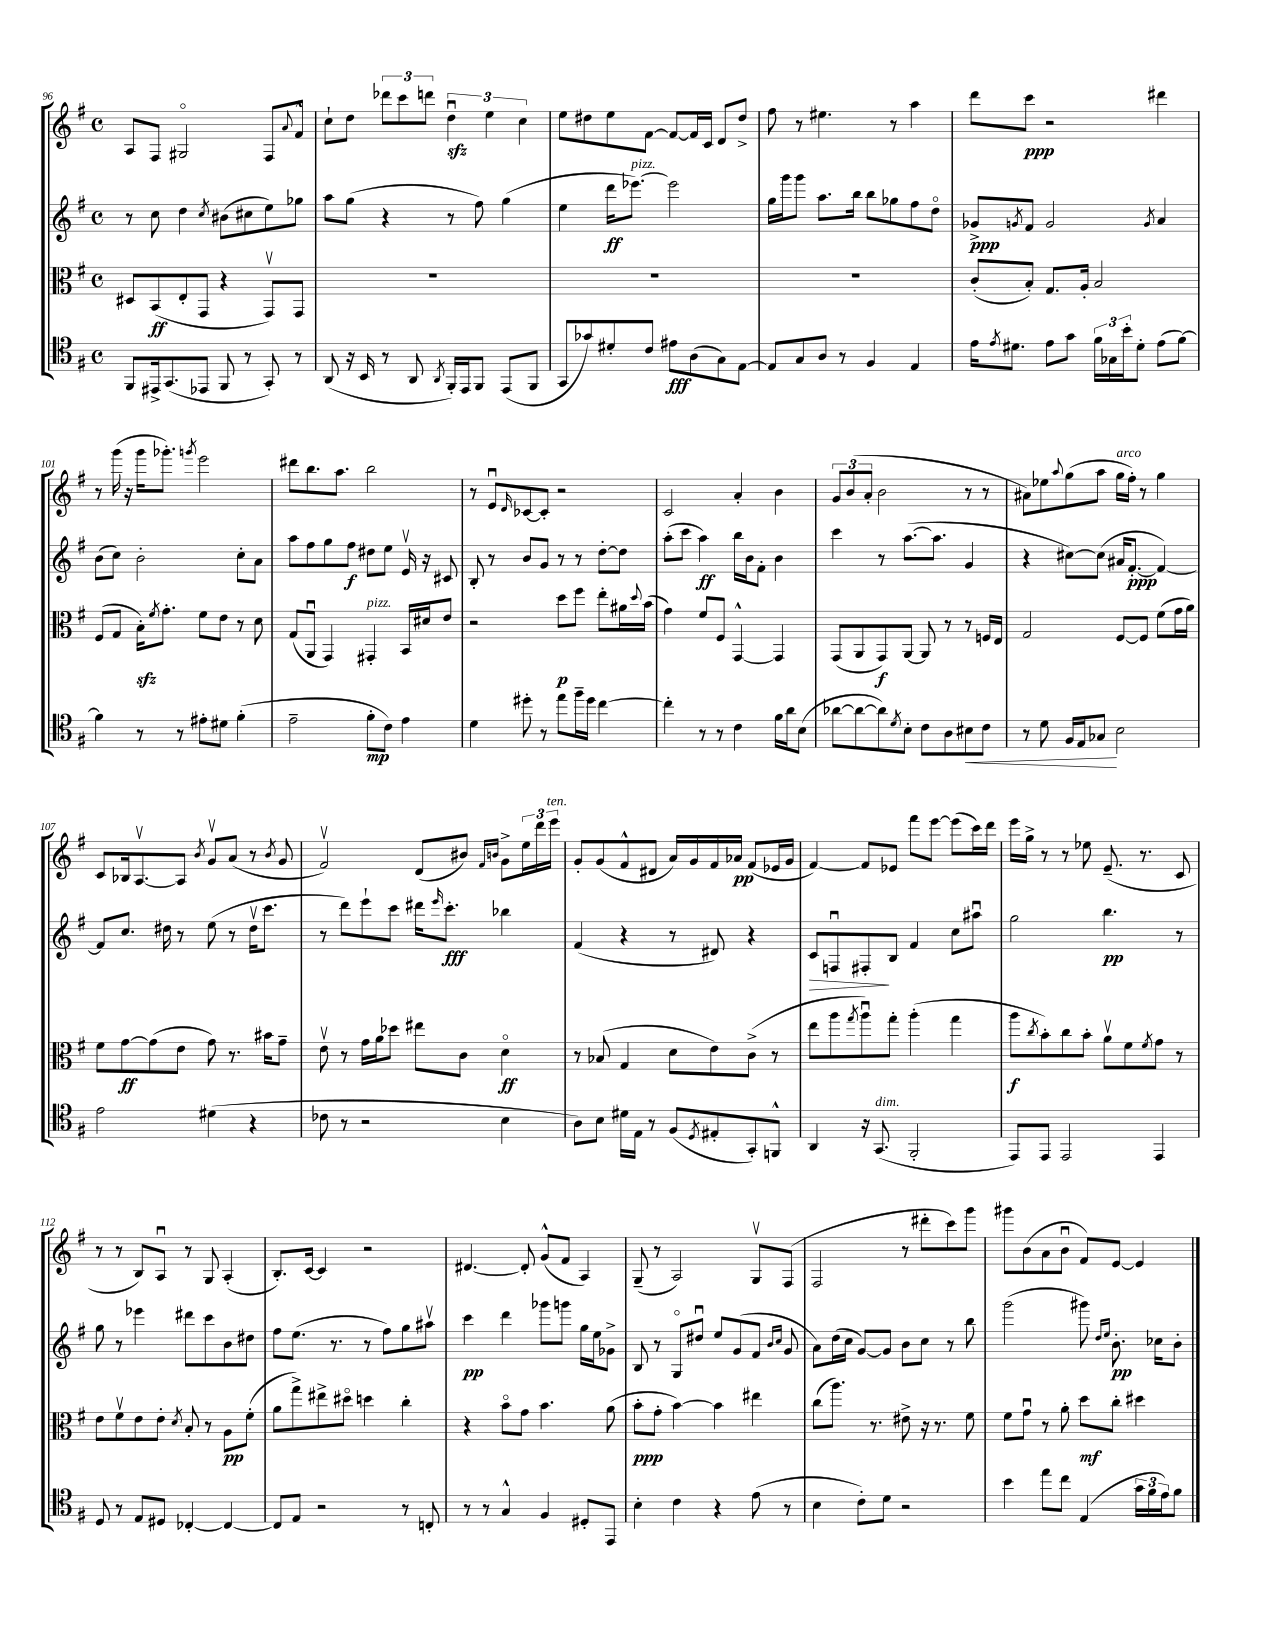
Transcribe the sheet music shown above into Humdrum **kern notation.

**kern	**kern	**kern	**kern
*staff4	*staff3	*staff2	*staff1
*clefC4	*clefC3	*clefG2	*clefG2
*k[f#]	*k[f#]	*k[f#]	*k[f#]
*M4/4	*M4/4	*M4/4	*M4/4
*met(c)	*met(c)	*met(c)	*met(c)
8FF#	8D#	8r	8A
16EE#^	(8BB	8cc	8F#
(8.GG	.	.	.
.	8E'	4dd	2G#o
8EE-	8GG	.	.
.	.	8qcc	.
8FF#	4r	(8b#	.
8r	.	8cc#	.
8GG')	8GGv)	8ee)	8F#
.	.	.	8qqa
8r	8GG	8gg-	8f#^^
=	=	=	=
(8AA	1r	8aa	8cc`
16r	.	(8gg	8dd
16BB	.	.	.
8r	.	4r	12ddd-
.	.	.	12ccc
8AA	.	.	.
.	.	.	12ddd
8qAA	.	.	.
16FF#')	.	8r	6ddu
16EE	.	.	.
8FF#	.	8ff#)	.
.	.	.	6ee
(8EE	.	(4gg	.
.	.	.	6cc
8FF#	.	.	.
=	=	=	=
8GG	1r	4ee	8ee
8g-)	.	.	8dd#
8d#'	.	16ddd	8ee
.	.	[8.eee-)	.
8c	.	.	[8f#
8e#	.	2eee-]	8f#_
(8A	.	.	16f#]
.	.	.	16c
8G)	.	.	8d
[8E	.	.	8dd#^
=	=	=	=
8E]	1r	16gg	8ff#
.	.	16ggg	.
8G	.	8ggg	8r
8A	.	8.aa	4.ee#
8r	.	.	.
.	.	16bb	.
4F#	.	8bb	.
.	.	8gg-	8r
4E	.	8ff#	4aa
.	.	8ddo	.
=	=	=	=
16e	(8c'	8g-^	8ddd
8qe	.	.	.
8.d#	.	.	.
.	.	8qg	.
.	8B')	8f#	8ccc
8e	8.G	2g	2r
8g	.	.	.
.	16A'	.	.
24f#	2B	.	.
24G-	.	.	.
24b'	.	.	.
8d#'	.	.	.
.	.	8qg	.
(8e	.	4a	4ddd#
[8f#)	.	.	.
=	=	=	=
4f#]	(8F#	(8b	8r
.	8G	8cc)	(16ggg
.	.	.	16r
8r	16B')	2b'	16ggg
.	8qf#	.	.
.	8.g'	.	8.ggg-')
8r	.	.	.
.	.	.	8qggg
8e#'	8f#	.	2eee
8d#	8e	.	.
(4f#'	8r	8cc'	.
.	8d	8a	.
=	=	=	=
2e~	(8G	8aa	8ddd#
.	8AAu	8ff#	8.bb
.	4GG)	8gg	.
.	.	.	8.aa
.	.	8ff#	.
8f#'	4GG#'	8dd#	2bb
8c)	.	8ee	.
4e	16BB	16ev	.
.	16d#	16r	.
.	8e	8c#	.
=	=	=	=
4d	2r	8B'	8r
.	.	8r	8eu
.	.	.	16qqd
8dd#'	.	8b	[8c-
8r	.	8g	8c-']
8ee	8dd	8r	2r
16ff#~	8ff#	8r	.
16dd#	.	.	.
[4cc	8ee'	[8dd'	.
.	16a#	8dd]	.
.	8qqdd	.	.
.	(16b	.	.
=	=	=	=
4cc']	4g)	(8aa'	2c
.	.	8ccc	.
8r	8f#	4aa)	.
8r	8F#	.	.
4c	[4GG^^	16bb	4a'
.	.	16b	.
.	.	8f#'	.
16f#	4GG]	4b	4b
16a	.	.	.
(8B	.	.	.
=	=	=	=
[8a-	(8GG	4ccc	12g
.	.	.	(12b
8a-_	8AA	.	.
.	.	.	12a'
8a-])	8GG)	8r	2b
8qd	.	.	.
8B'	[8AA	([8.aa	.
8c	8AA]	.	.
.	.	8.aa]	.
8A	8r	.	.
8B#	8r	4g	8r
8c	16F	.	8r
.	16E	.	.
=	=	=	=
8r	2G	4r	8a#)
8d	.	.	8ee-
.	.	.	8qqaa
16F#	.	[8cc#)	(8gg
16E	.	.	.
8G-	.	(8cc#]	8aa
2B	[8F#	16a#	16gg
.	.	[8.f#'	16ff#')
.	8F#]	.	8r
.	(8f#	4f#_)	4gg
.	16g	.	.
.	16a)	.	.
=	=	=	=
2e	8f#	8f#]	8c
.	[8g	8.cc	16B-
.	.	.	[8.Av
.	(8g]	.	.
.	.	16dd#	.
.	8e	8r	8A]
.	.	.	8qb
(4d#	8g)	(8ee	8gv
.	8.r	8r	(8a
4r	.	16dd#v	8r
.	16b#	8.ccc	.
.	.	.	8qb
.	8g~	.	8g
=	=	=	=
8c-	8ev	8r	2f#v)
8r	8r	8ddd)	.
2r	16g	8eee`	.
.	16a	.	.
.	8dd-	8ccc	.
.	8ee#	16ddd#	(8d
.	.	16qqeee	.
.	.	8.ccc'	.
.	8c	.	8b#)
.	.	.	16qqf#
.	.	.	16qqb
4B	4do	4bb-	8g^
.	.	.	24ee
.	.	.	24ddd
.	.	.	24eee
=	=	=	=
8A)	8r	(4f#	8g'
8B	(8B-	.	(8g
16d#	4G	4r	8f#^^
16E	.	.	.
8r	.	.	8d#
(8F#	8d	8r	16a)
.	.	.	16g
8qD	.	.	.
8E#'	8e)	8d#)	16f#
.	.	.	16a-
8GG')	(8c^	4r	(8f#
8FF^^	8r	.	16e-
.	.	.	16g
=	=	=	=
4AA	8ee	8c	[4f#)
.	8aa	8Fu	.
.	8qgg	.	.
16r	8aau)	8F#'	8f#]
(8.GG	.	.	.
.	8gg'	8B	8e-
2FF#'	(4aa'	4f#	8fff#
.	.	.	[8eee
.	4gg	8cc	(8eee]
.	.	8aa#u	16ccc)
.	.	.	16ddd
=	=	=	=
8EE)	8aa	2gg	16eee
.	.	.	16gg^
.	8qcc	.	.
8EE	8b')	.	8r
2EE	8cc	.	8r
.	8b'	.	8ee-
.	8av	4.bb	(8.e~
.	8f#	.	.
.	.	.	8.r
.	8qf#	.	.
4EE	8g	.	.
.	8r	8r	8c
=	=	=	=
8D	8e	8gg	8r
8r	8f#v	8r	8r
8E	8e	4eee-	8B)
8D#	8e'	.	8Au
.	8qd	.	.
[4C-'	8B'	8ddd#	8r
.	8r	8ccc	8G
4C-_	8A	8b	(4A'
.	(8f#'	8dd#	.
=	=	=	=
8C-]	8a	8ff#	8.B')
8E	8gg^)	(8.ee	.
.	.	.	[16c
2r	8ee#^	.	4c]
.	.	8.r	.
.	8dd#o	.	.
.	4dd	8r	2r
.	.	8ff#)	.
8r	4cc'	8gg	.
8C'	.	8aa#v	.
=	=	=	=
8r	4r	4ccc	[4.d#
8r	.	.	.
4G^^	8bo	4ddd	.
.	8g	.	8d#']
4F#	4.b	8ggg-	(8g^^
.	.	8ggg	8f#
8D#'	.	16gg	4A)
.	.	16ee	.
8EE	(8a	8g-^	.
=	=	=	=
4B'	8b'	8B	(8G~
.	8g'	8r	8r
4c	[4b)	8Go	2A)
.	.	8dd#u	.
4r	4b]	8ee	.
.	.	(8g	.
(8e	4ee#	8f#	8Gv
.	.	16qqb	.
.	.	16qqcc	.
8r	.	8g	(8F#
=	=	=	=
4B	(8cc	8a)	2F#
.	8.aa)	(16dd	.
.	.	16cc	.
8c')	.	[8g)	.
.	8.r	.	.
8d	.	8g]	.
2r	8e#^	8b	8r
.	16r	8cc	8ddd#'
.	8.r	.	.
.	.	8r	8ccc)
.	8f#	8bb	8ggg
=	=	=	=
4b	8f#	(2ggg	8ggg#
.	8gu	.	(8b
8ee	8r	.	8a
8cc	8a'	.	8bu
(4E	8dd	8ggg#)	8f#)
.	.	16qqdd	.
.	.	16qqee	.
.	8cc'	8.b'	[8e
24g	4dd#	.	4e]
24f#	.	.	.
.	.	16cc-	.
24e)	.	.	.
8f#	.	8b'	.
==	==	==	==
*-	*-	*-	*-
